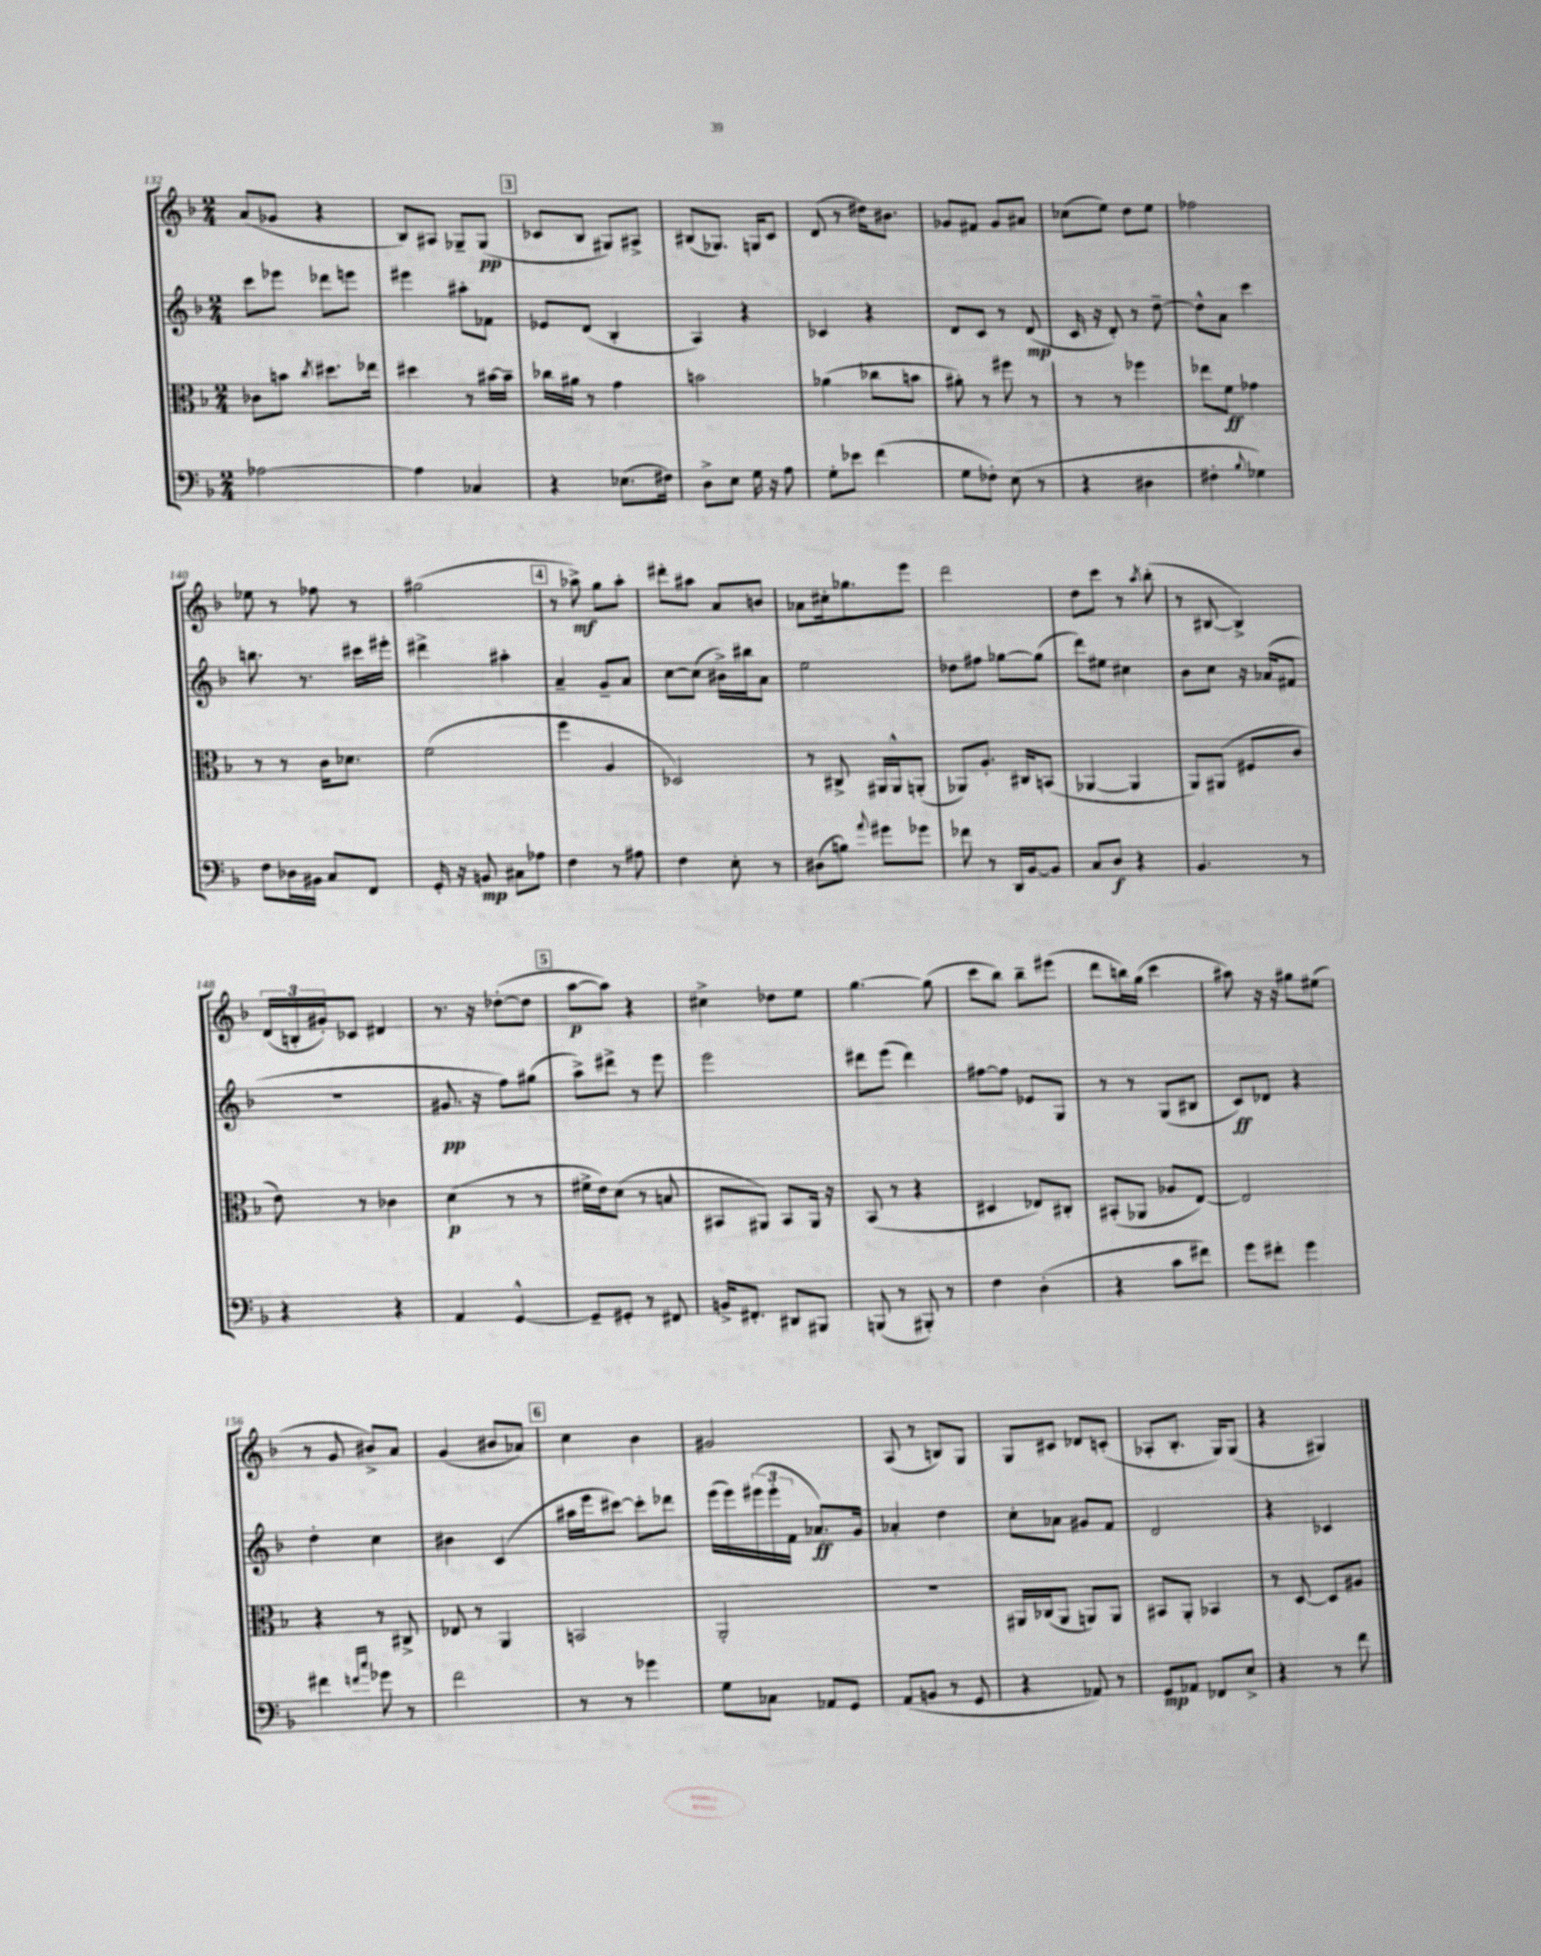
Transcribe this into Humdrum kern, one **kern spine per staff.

**kern	**dynam	**kern	**dynam	**kern	**dynam	**kern	**dynam
*part4	*part4	*part3	*part3	*part2	*part2	*part1	*part1
*staff4	*staff4	*staff3	*staff3	*staff2	*staff2	*staff1	*staff1
*clefF4	*	*clefC3	*	*clefG2	*	*clefG2	*
*k[b-]	*	*k[b-]	*	*k[b-]	*	*k[b-]	*
*M2/4	*	*M2/4	*	*M2/4	*	*M2/4	*
=132	=132	=132	=132	=132	=132	=132	=132
[2A-X\	.	8c-X\L	.	8ccc\L	.	(8a/L	.
.	.	8bn\J	.	8eee-X\J	.	8g-X/J	.
.	.	8qcc/	.	.	.	.	.
.	.	8.dd#X\L	.	8ddd-X\L	.	4r	.
.	.	.	.	8eeen\J	.	.	.
.	.	16ee-X\Jk	.	.	.	.	.
=133	=133	=133	=133	=133	=133	=133	=133
4A-\]	.	4dd#X\	.	4eee#X\	.	8B-/L)	.
.	.	.	.	.	.	8A#X/J	.
4C-X/	.	8r	.	8aa#X'\L	.	8G-X~/L	.
.	.	[16b#X\LL	.	8f-X\J	.	(8G-/J	pp
.	.	16b#~\JJ]	.	.	.	.	.
!!LO:REH:place=s1:t=3
=134	=134	=134	=134	=134	=134	=134	=134
4r	.	16cc-X\LL	.	8e-X/L	.	8c-X/L	.
.	.	16a#X\JJ	.	.	.	.	.
.	.	8r	.	(8d/J	.	8B-/J	.
(8.E-X\L	.	4g\	.	4B-'/	.	8G#X/L)	.
.	.	.	.	.	.	8A#X^/J	.
16F#X\Jk)	.	.	.	.	.	.	.
=135	=135	=135	=135	=135	=135	=135	=135
8D^\L	.	2bn\	.	4A/)	.	(8B#X/L	.
8E\J	.	.	.	.	.	8.G-X/J)	.
16G\	.	.	.	4r	.	.	.
16r	.	.	.	.	.	16Gn/KL	.
8A\	.	.	.	.	.	8c/J	.
=136	=136	=136	=136	=136	=136	=136	=136
8G'\L	.	(4a-X\	.	4c-X/	.	(8d/	.
8e-X\J	.	.	.	.	.	8r	.
(4f\	.	8cc-X\L	.	4r	.	16dd#X\KL)	.
.	.	.	.	.	.	8.b#X\J	.
.	.	8bn\J	.	.	.	.	.
=137	=137	=137	=137	=137	=137	=137	=137
8G\L	.	8a#X'\)	.	8d/L	.	8g-X/L	.
8F-X'\J)	.	8r	.	8c/J	.	8f#X/J	.
(8E\	.	8ff#X\	.	8r	.	8g-/L	.
8r	.	8r	.	(8d/	mp	8a#X/J	.
=138	=138	=138	=138	=138	=138	=138	=138
4r	.	8r	.	16c/	.	(8cc-X\L	.
.	.	.	.	16r	.	.	.
.	.	8r	.	8d'/)	.	8ee\J)	.
4D#X\	.	4ff-X\	.	8r	.	8dd\L	.
.	.	.	.	[8dd~\	.	8ee\J	.
=139	=139	=139	=139	=139	=139	=139	=139
4F#X'\	.	8ee-X\L	.	8dd^^\L]	.	2ff-X\	.
.	.	8f\J	ff	8a\J	.	.	.
8qqB-/	.	.	.	.	.	.	.
4G-X\)	.	4g-X\	.	4ccc\	.	.	.
!!LO:LB:g=z
=140	=140	=140	=140	=140	=140	=140	=140
8F\L	.	8r	.	8.bbn\	.	8ee-X\	.
16D-X\L	.	8r	.	.	.	8r	.
16BB#X\JJ	.	.	.	8.r	.	.	.
8C/L	.	16c\KL	.	.	.	8ff-X\	.
.	.	8.d-X\J	.	.	.	.	.
8FF/J	.	.	.	16ccc#X\LL	.	8r	.
.	.	.	.	16eee#X'\JJ	.	.	.
=141	=141	=141	=141	=141	=141	=141	=141
16GG'/	.	(2f\	.	4ddd#X^\	.	(2gg#X\	.
16r	.	.	.	.	.	.	.
8BBn/	mp	.	.	.	.	.	.
8C#X\L	.	.	.	4aa#X'\	.	.	.
8A-X\J	.	.	.	.	.	.	.
!!LO:REH:place=s1:t=4
=142	=142	=142	=142	=142	=142	=142	=142
4F\	.	4ff\	.	4a~/	.	8r	.
.	.	.	.	.	.	8aa-X^\)	mf
8r	.	4A/	.	8g~/L	.	8gg\L	.
8A#X\	.	.	.	8a/J	.	8aa-'\J	.
=143	=143	=143	=143	=143	=143	=143	=143
4F\	.	2D-X/)	.	[8cc\L	.	8ddd#X'\L	.
.	.	.	.	(8cc\J]	.	8aa#X\J	.
8E'\	.	.	.	16b#X^\LL)	.	8a/L	.
.	.	.	.	16bb#X\J	.	.	.
8r	.	.	.	8a\J	.	8bn/J	.
=144	=144	=144	=144	=144	=144	=144	=144
(8D#X\L	.	8r	.	2ee\	.	8a-X\L	.
8Bn\J)	.	8C#X^/	.	.	.	16cc#X'\k	.
.	.	.	.	.	.	8.gg-X\	.
8qqa/	.	.	.	.	.	.	.
8g#X\L	.	16AA#X/LL	.	.	.	.	.
.	.	16AA#^^/J	.	.	.	.	.
8g-X\J	.	(8AAn'/J	.	.	.	8eee\J	.
=145	=145	=145	=145	=145	=145	=145	=145
8f-X\	.	8AA-X/L)	.	8dd-X\L	.	2ddd\	.
8r	.	8.A'/J	.	8ff#X\J	.	.	.
16DD/LL	.	.	.	[8gg-X\L	.	.	.
[16BB-/J	.	16C#X/KL	.	.	.	.	.
8BB-/J]	.	(8BBn/J	.	(8gg-\J]	.	.	.
=146	=146	=146	=146	=146	=146	=146	=146
8C/L	.	[4AA-X/	.	8ddd\L)	.	8dd\L	.
8D/J	f	.	.	8ee#X\J	.	8ccc\J	.
4r	.	4AA-/]	.	4cc#X\	.	8r	.
.	.	.	.	.	.	8qaa/	.
.	.	.	.	.	.	(8bb-'\	.
=147	=147	=147	=147	=147	=147	=147	=147
4.BB-/	.	8AA/L)	.	8b-\L	.	8r	.
.	.	(8AA#X/J	.	8cc\J	.	[8B#X/	.
.	.	8F#X/L	.	16r	.	4B#^/])	.
.	.	.	.	(16a-X/KL	.	.	.
8r	.	8c/J	.	8f#X/J	.	.	.
!!LO:LB:g=z
=148	=148	=148	=148	=148	=148	=148	=148
4r	.	8e\)	.	2r	.	(24d/LL	.
.	.	.	.	.	.	24Bn'/	.
.	.	.	.	.	.	24g#X'/J)	.
.	.	8r	.	.	.	8c-X/J	.
4r	.	4c-X\	.	.	.	4d#X/	.
=149	=149	=149	=149	=149	=149	=149	=149
4AA/	.	(4d\	p	8.g#X/	pp	8.r	.
.	.	.	.	16r	.	16r	.
[4GG^^/	.	8r	.	8ff\L)	.	([8dd-X'\L	.
.	.	8r	.	(8gg#X\J	.	8dd-\J]	.
!!LO:REH:place=s1:t=5
=150	=150	=150	=150	=150	=150	=150	=150
8GG~/L]	.	16f#X^\LL	.	8aa^\L)	.	[8aa\L	p
.	.	16e\J)	.	.	.	.	.
8GG#X'/J	.	(8d\J	.	8ddd#X^\J	.	8aa\J])	.
8r	.	8r	.	8r	.	4r	.
8FF#X/	.	8Bn/	.	8eee\	.	.	.
=151	=151	=151	=151	=151	=151	=151	=151
16BBn^/KL	.	8BB#X/L	.	2eee\	.	4cc#X^\	.
8.FF#X'/J	.	.	.	.	.	.	.
.	.	8AA#X/J)	.	.	.	.	.
8DD#X/L	.	8BB#/L	.	.	.	8dd-X\L	.
8BBB#X/J	.	16AA#/Jk	.	.	.	8ee\J	.
.	.	16r	.	.	.	.	.
=152	=152	=152	=152	=152	=152	=152	=152
(8BBBn/	.	(8BB-/	.	8ddd#X\L	.	[4.gg\	.
8r	.	8r	.	(8eee\J	.	.	.
8BBB#X'/)	.	4r	.	4ddd#\)	.	.	.
8r	.	.	.	.	.	(8gg\]	.
=153	=153	=153	=153	=153	=153	=153	=153
4F\	.	4D#X/	.	[8ff#X\L	.	8ccc\L	.
.	.	.	.	8ff#\J]	.	8bb-\J)	.
(4D'\	.	8E-X/L)	.	8e-X/L	.	8bb-~\L	.
.	.	8C#X'/J	.	8G/J	.	(8eee#X\J	.
=154	=154	=154	=154	=154	=154	=154	=154
4r	.	(8BB#X'/L	.	8r	.	8ddd\L	.
.	.	8AA-X/J	.	8r	.	16bbn\L)	.
.	.	.	.	.	.	(16gg\JJ	.
8c\L	.	8A-X/L	.	(8G/L	.	4ccc\	.
8f#X\J)	.	[8E/J)	.	8B#X/J	.	.	.
=155	=155	=155	=155	=155	=155	=155	=155
8g\L	.	2E/]	.	8c/L)	ff	8aa#X\)	.
8f#X'\J	.	.	.	8d-X/J	.	16r	.
.	.	.	.	.	.	16r	.
4g\	.	.	.	4r	.	8gg#X\L	.
.	.	.	.	.	.	(8ee#X\J	.
!!LO:LB:g=z
=156	=156	=156	=156	=156	=156	=156	=156
4f#X\	.	4r	.	4dd'\	.	8r	.
.	.	.	.	.	.	8g/	.
16qqfn/LL	.	.	.	.	.	.	.
16qqcc/JJ	.	.	.	.	.	.	.
8g-X\	.	8r	.	4cc\	.	8b#X^/L)	.
8r	.	8C#X^/	.	.	.	8a/J	.
=157	=157	=157	=157	=157	=157	=157	=157
2f\	.	8E-X/	.	4b#X\	.	(4g/	.
.	.	8r	.	.	.	.	.
.	.	4AA/	.	(4c/	.	8b#X/L	.
.	.	.	.	.	.	8a-X/J)	.
!!LO:REH:place=s1:t=6
=158	=158	=158	=158	=158	=158	=158	=158
8r	.	2BBn/	.	16aa#X\LL	.	4cc\	.
.	.	.	.	16eee\J	.	.	.
8r	.	.	.	[8ccc#X\J)	.	.	.
4g-X\	.	.	.	8ccc#'\L]	.	4b-\	.
.	.	.	.	8ddd-X\J	.	.	.
=159	=159	=159	=159	=159	=159	=159	=159
8G\L	.	2AA'/	.	(16eee\LL	.	2g#X/	.
.	.	.	.	16eee\)	.	.	.
8C-X\J	.	.	.	(24eee#X\	.	.	.
.	.	.	.	24eee#'\	.	.	.
.	.	.	.	24f\JJ	.	.	.
8AA-X/L	.	.	.	8.a-X/L)	ff	.	.
8GG/J	.	.	.	.	.	.	.
.	.	.	.	16g/Jk	.	.	.
=160	=160	=160	=160	=160	=160	=160	=160
(8AA/L	.	2r	.	4a-X'/	.	(8A/	.
8BBn/J	.	.	.	.	.	8r	.
8r	.	.	.	4dd\	.	8Bn/L)	.
8GG/	.	.	.	.	.	8G/J	.
=161	=161	=161	=161	=161	=161	=161	=161
4r	.	16AA#X/LL	.	8cc'\L	.	8G/L	.
.	.	(16C-X/J	.	.	.	.	.
.	.	8AA#/J	.	8a-X\J	.	8c#X/J	.
8AA-X/)	.	8AAn/L)	.	8g#X/L	.	8d-X/L	.
8r	.	8AA/J	.	8f/J	.	(8cn'/J	.
=162	=162	=162	=162	=162	=162	=162	=162
8GG/L	mp	8BB#X/L	.	2d/	.	8A-X'/L	.
8AA-X/J	.	8AA'/J	.	.	.	8.B-'/J	.
8FF-X/L	.	4BB-X/	.	.	.	.	.
.	.	.	.	.	.	16G/KL)	.
8E^/J	.	.	.	.	.	(8G/J	.
=163	=163	=163	=163	=163	=163	=163	=163
4r	.	8r	.	4r	.	4r	.
.	.	[8D/	.	.	.	.	.
8r	.	8D/L]	.	4c-X/	.	4G#X/)	.
8f\	.	8A#X/J	.	.	.	.	.
==	==	==	==	==	==	==	==
*-	*-	*-	*-	*-	*-	*-	*-
